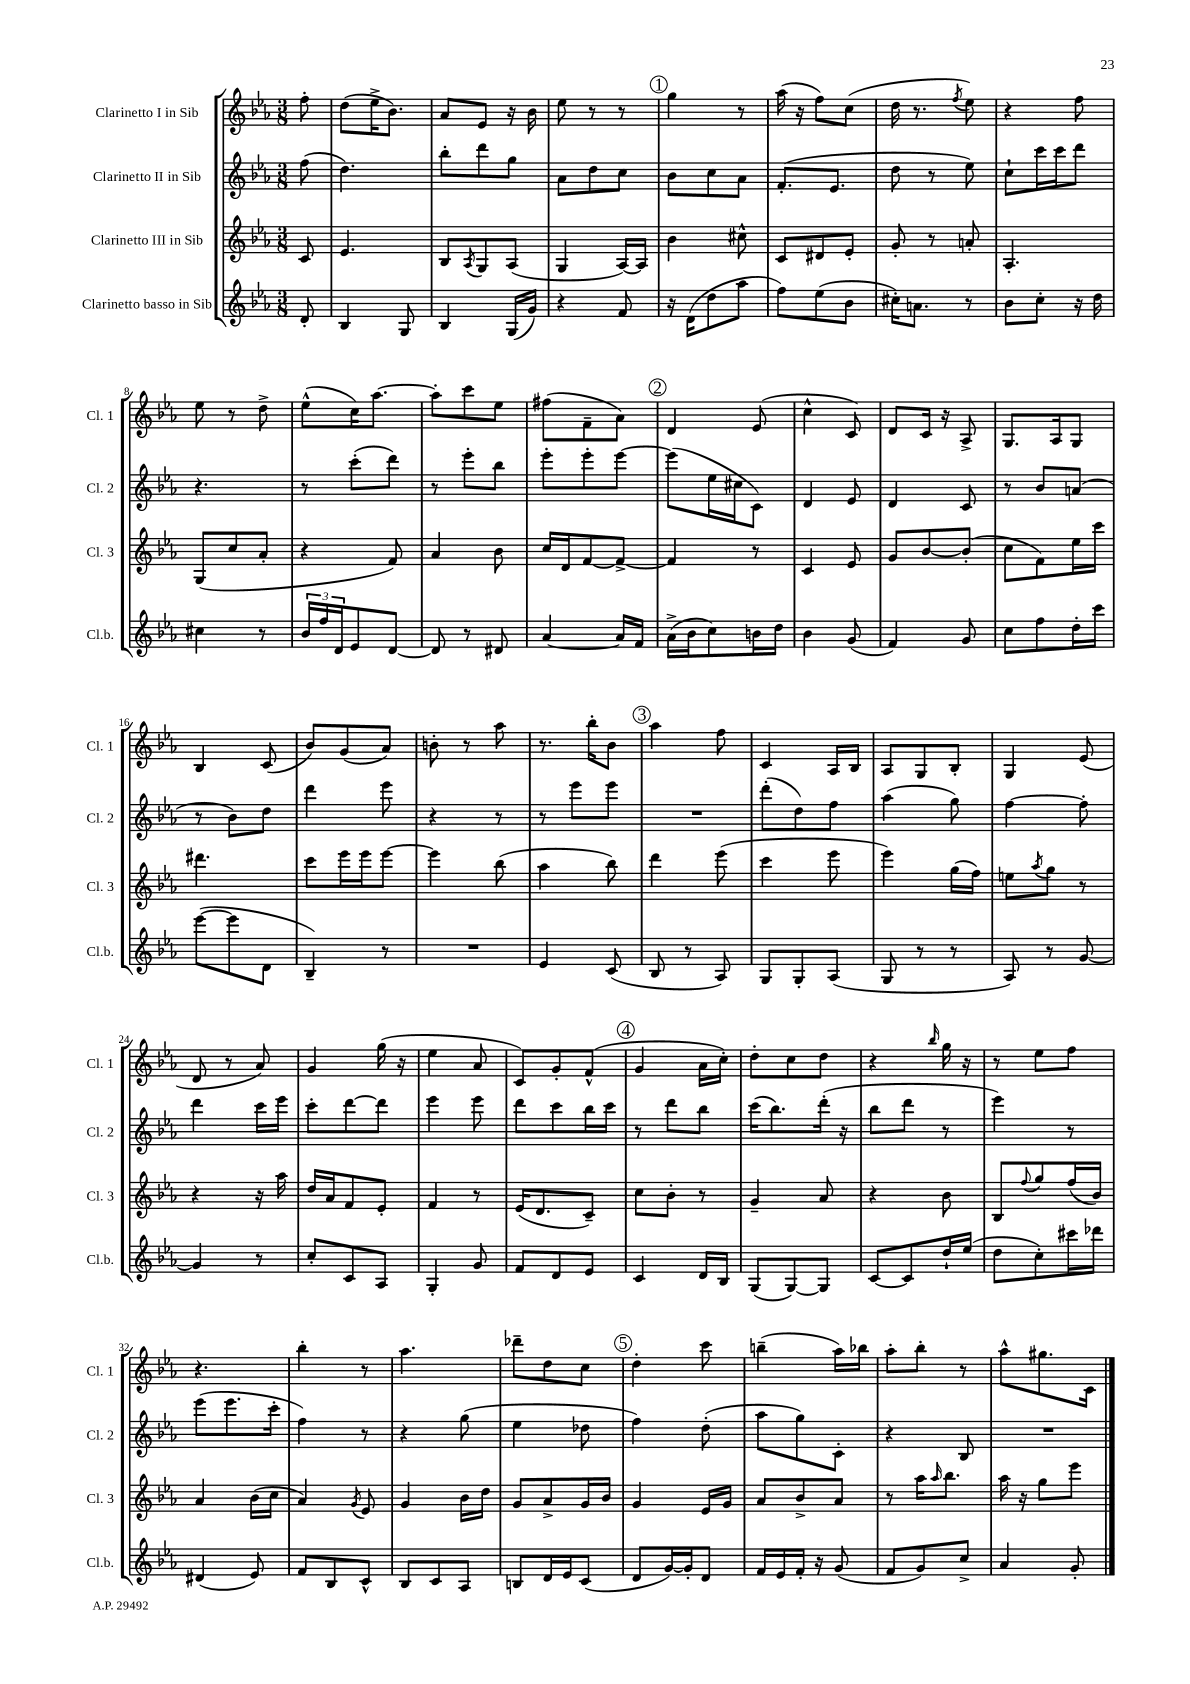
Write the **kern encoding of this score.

**kern	**kern	**kern	**kern
*staff4	*staff3	*staff2	*staff1
*clefG2	*clefG2	*clefG2	*clefG2
*k[b-e-a-]	*k[b-e-a-]	*k[b-e-a-]	*k[b-e-a-]
*M3/8	*M3/8	*M3/8	*M3/8
8d'	8c	(8ff	8ff'
=	=	=	=
4B-	4.e-	4.dd)	(8dd
.	.	.	16ee-^
.	.	.	8.b-)
8G	.	.	.
=	=	=	=
4B-	8B-	8bb-'	8a-
.	8qA-	.	.
.	8G	8ddd	8e-
(16G	(8A-	8gg	16r
16g)	.	.	16b-
=	=	=	=
4r	4G	8a-	8ee-
.	.	8dd	8r
8f	[16A-)	8cc	8r
.	16A-]	.	.
=	=	=	=
16r	4b-	8b-	4gg
(16d	.	.	.
8dd	.	8cc	.
8aa-	8cc#^^	8a-	8r
=	=	=	=
8ff)	8c	(8.f'	(16aa-
.	.	.	16r
(8ee-	8d#	.	8ff)
.	.	8.e-	.
8b-	8e-'	.	(8cc
=	=	=	=
16cc#')	8g'	8dd	16dd
8.a	.	.	8.r
.	8r	8r	.
.	.	.	8qff
8r	8a'	8ee-)	8ee-)
=	=	=	=
8b-	4.A-'	8cc`	4r
8cc'	.	16ccc	.
.	.	16ccc	.
16r	.	8ddd	8ff
16dd	.	.	.
=	=	=	=
4cc#	(8G	4.r	8ee-
.	8cc	.	8r
8r	8a-'	.	8dd^
=	=	=	=
24b-	4r	8r	(8ee-^^
24ff	.	.	.
24d	.	.	.
8e-	.	(8ccc'	16cc)
.	.	.	[8.aa-
[8d	8f)	8ddd)	.
=	=	=	=
8d]	4a-	8r	8aa-']
8r	.	8eee-'	8ccc
8d#	8b-	8bb-	8ee-
=	=	=	=
[4a-	16cc	8eee-'	(8ff#
.	16d	.	.
.	[8f	8eee-'	8f~
16a-]	8f^_	[8eee-	8a-)
16f	.	.	.
=	=	=	=
(16a-^	4f]	(8eee-]	4d
16b-	.	.	.
8cc)	.	16ee-	.
.	.	16cc#	.
16b	8r	8c)	(8e-
16dd	.	.	.
=	=	=	=
4b-	4c	4d	4cc^^
(8g	8e-	8e-	8c)
=	=	=	=
4f)	8g	4d	8d
.	[8b-	.	16c
.	.	.	16r
8g	(8b-']	8c	8A-^
=	=	=	=
8cc	8cc	8r	8.G
8ff	8f)	8b-	.
.	.	.	16A-
16dd'	16ee-	(8a	8G
16ccc	16ccc	.	.
=	=	=	=
([8eee-	4.ddd#	8r	4B-
8eee-]	.	8b-)	.
8d	.	8dd	(8c
=	=	=	=
4B-~)	8ccc	4ddd	8b-)
.	16eee-	.	(8g
.	16eee-	.	.
8r	[8eee-	8eee-	8a-)
=	=	=	=
4.r	4eee-]	4r	8b'
.	.	.	8r
.	(8bb-	8r	8aa-
=	=	=	=
4e-	4aa-	8r	8.r
.	.	8eee-	.
.	.	.	16bb-'
(8c	8bb-)	8eee-	8b-
=	=	=	=
8B-	4ddd	4.r	4aa-
8r	.	.	.
8A-)	(8eee-	.	8ff
=	=	=	=
8G	4ccc	(8ddd'	4c
8G'	.	8dd)	.
(8A-	8eee-	8ff	16A-
.	.	.	16B-
=	=	=	=
8G	4eee-)	(4aa-	8A-
8r	.	.	8G
8r	(16gg	8gg)	8B-'
.	16ff)	.	.
=	=	=	=
8A-)	8ee	[4ff	4G
.	8qaa-	.	.
8r	8gg	.	.
[8g	8r	8ff']	(8e-
=	=	=	=
4g]	4r	4ddd	8d
.	.	.	8r
8r	16r	16ccc	8a-)
.	16aa-	16eee-	.
=	=	=	=
8cc'	16dd	8ccc'	4g
.	16a-	.	.
8c	8f	[8ddd	.
8A-	8e-'	8ddd]	(16gg
.	.	.	16r
=	=	=	=
4G'	4f	4eee-	4ee-
8g	8r	8eee-	8a-
=	=	=	=
8f	(16e-	8ddd	8c)
.	8.d	.	.
8d	.	8ccc	8g'
8e-	8c~)	16bb-	(8f^^
.	.	16ccc	.
=	=	=	=
4c	8cc	8r	4g
.	8b-'	8ddd	.
16d	8r	8bb-	16a-
16B-	.	.	16cc')
=	=	=	=
(8G	4g~	(16ccc	8dd'
.	.	8.bb-)	.
[8G)	.	.	8cc
8G]	8a-	(16ddd'	8dd
.	.	16r	.
=	=	=	=
[8c	4r	8bb-	4r
8c]	.	8ddd	.
.	.	.	16qqbb-
16dd`	8b-	8r	16gg
(16ee-	.	.	16r
=	=	=	=
8dd	8B-	4eee-)	8r
.	8qqff	.	.
8cc')	8gg	.	8ee-
16ccc#	(16ff	8r	8ff
16ddd-	16b-)	.	.
=	=	=	=
(4d#	4a-	(8eee-	4.r
.	.	8.eee-	.
8e-)	(16b-	.	.
.	16cc	16ccc'	.
=	=	=	=
8f	4a-)	4ff)	4bb-'
8B-	.	.	.
.	8qg	.	.
8c^^	8e-	8r	8r
=	=	=	=
8B-	4g	4r	4.aa-
8c	.	.	.
8A-	16b-	(8gg	.
.	16dd	.	.
=	=	=	=
8B	8g	4ee-	8ddd-~
16d	8a-^	.	8dd
16e-	.	.	.
(8c	16g	8dd-	8cc
.	16b-	.	.
=	=	=	=
8d	4g	4ff)	4dd'
[16g)	.	.	.
16g']	.	.	.
8d	16e-	(8dd'	8ccc
.	16g	.	.
=	=	=	=
16f	8a-	8aa-	(4bb~
16e-	.	.	.
16f'	8b-^	8gg)	.
16r	.	.	.
(8g	8a-	8c'	16aa-)
.	.	.	16bb-
=	=	=	=
8f	8r	4r	8aa-'
8g)	16aa-	.	8bb-'
.	16qqaa-	.	.
.	8.bb-	.	.
8cc^	.	8B-	8r
=	=	=	=
4a-	16aa-	4.r	8aa-^^
.	16r	.	.
.	8gg	.	8.gg#
8g'	8eee-	.	.
.	.	.	16c
==	==	==	==
*-	*-	*-	*-
